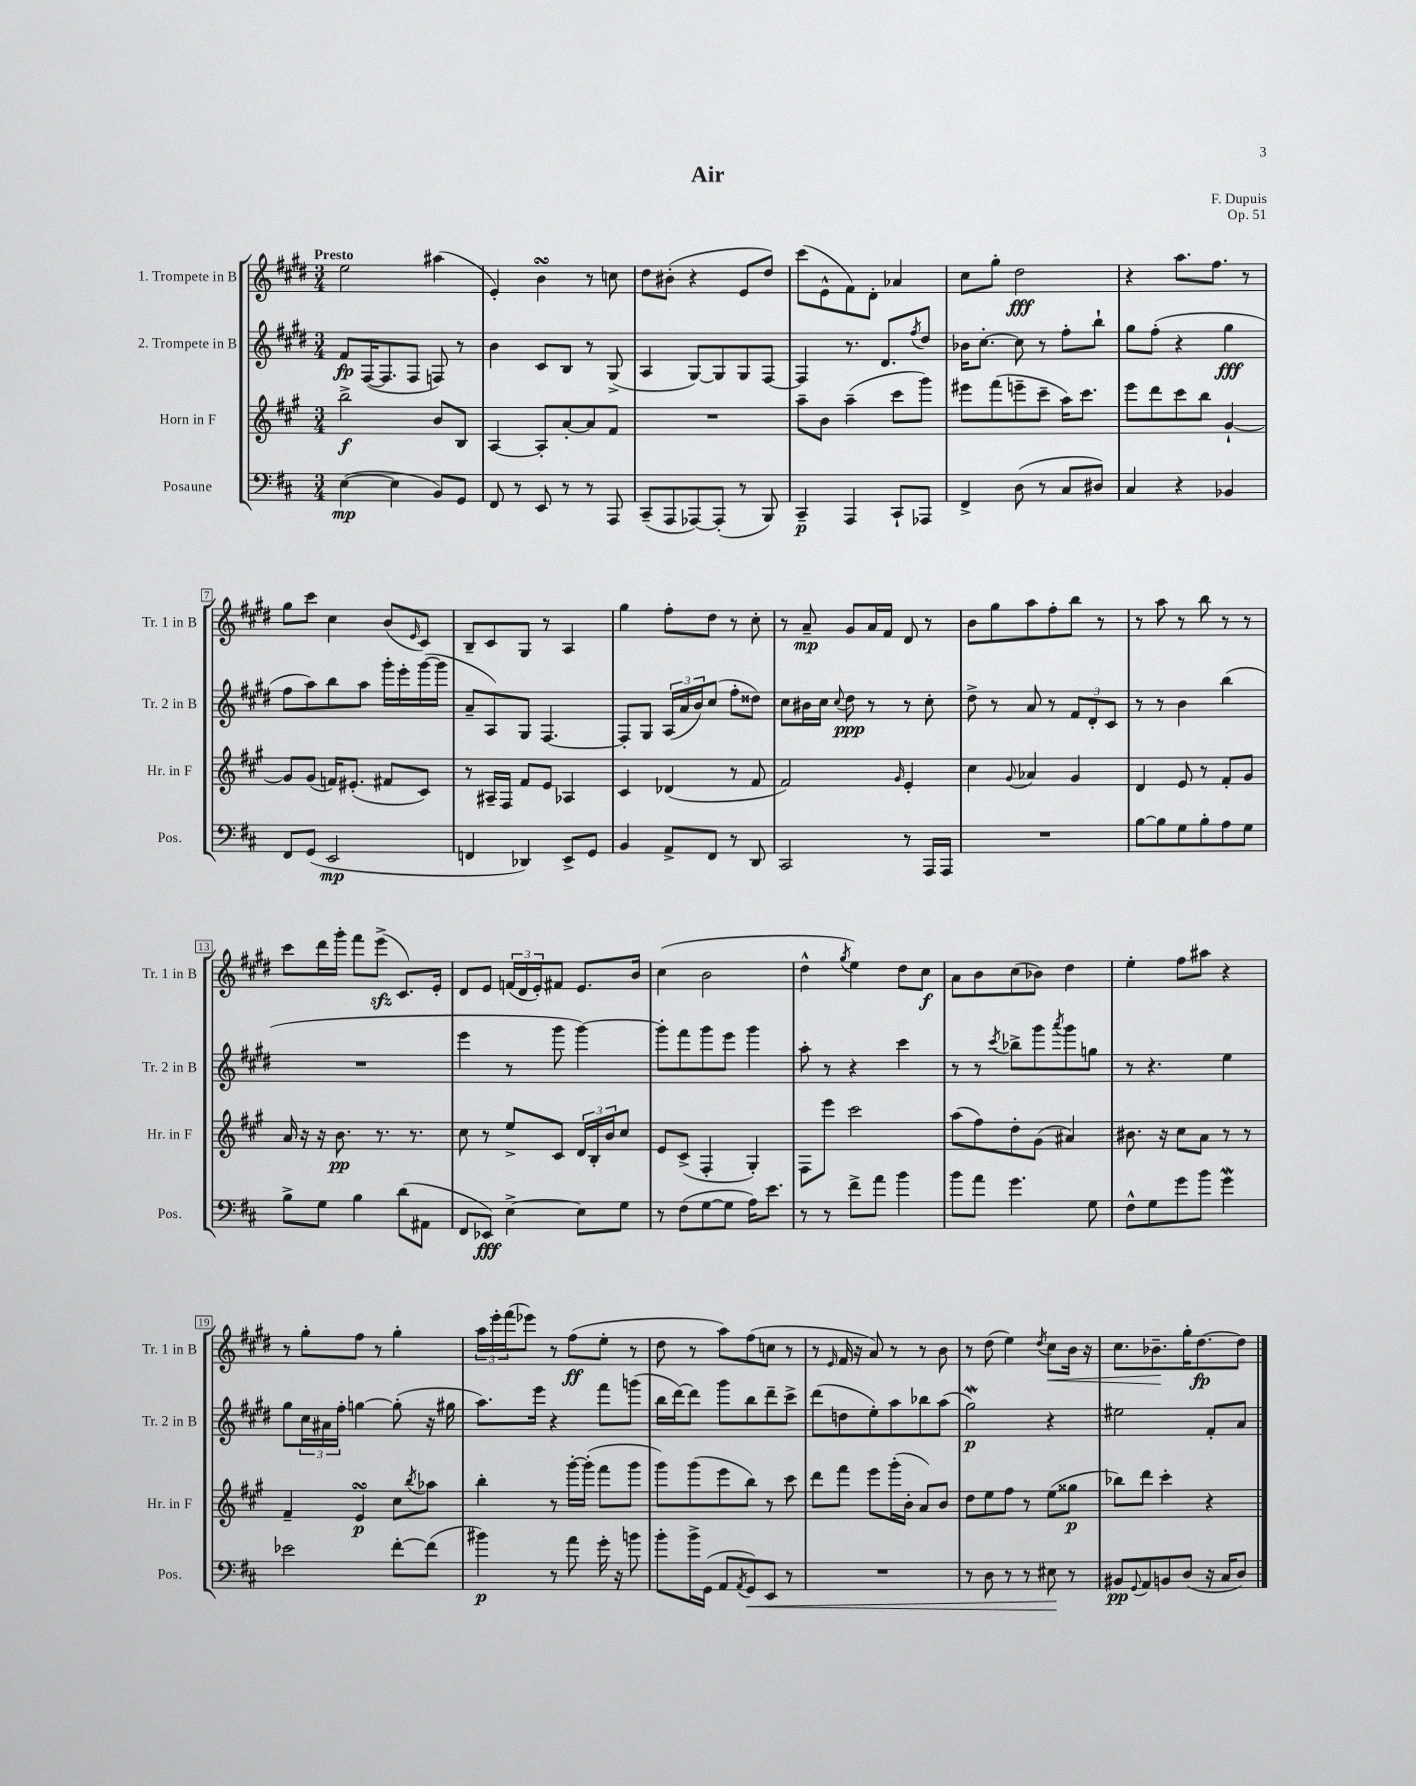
\header { title = "Air" composer = "F. Dupuis" opus = "Op. 51" }
<<
\new StaffGroup <<
\new Staff = "s0" \with { instrumentName = "1. Trompete in B" shortInstrumentName = "Tr. 1 in B" } {
    \clef treble \key e \major \numericTimeSignature \time 3/4 \tempo "Presto"
    e''2 ais''4( |
    e'4-.) b'4\turn r8 c''8 |
    dis''8 bis'8-.( r4 e'8 dis''8) |
    cis'''8( e'8-^ fis'8) dis'8-. aes'4 |
    cis''8 gis''8-. dis''2\fff |
    r4 a''8. fis''8. r8 |
    gis''8 cis'''8 cis''4 b'8( \grace { e'16 } cis'8) |
    b8-- cis'8 gis8 r8 a4 |
    gis''4 fis''8-. dis''8 r8 cis''8-. |
    r8 a'8--\mp gis'8 a'16 fis'16 dis'8 r8 |
    b'8 gis''8 a''8 fis''8-. b''8 r8 |
    r8 a''8 r8 b''8 r8 r8 |
    cis'''8 dis'''16 gis'''16-. fis'''8 e'''8->\sfz( cis'8.) e'16-. |
    dis'8 e'8 \tuplet 3/2 { f'16( dis'16 e'16-.) } fis'8 e'8. b'16 |
    cis''4( b'2 |
    dis''4-^ \acciaccatura { gis''8 } e''4) dis''8 cis''8\f |
    a'8 b'8 cis''8( bes'8) dis''4 |
    e''4-. fis''8 ais''8 r4 |
    r8 gis''8-. fis''8 r8 gis''4-. |
    \tuplet 3/2 { a''16 e'''16-. fis'''16( } ees'''8) r8 fis''8\ff( e''8-. r8 |
    dis''8 r8 a''8) fis''8( c''8 r8 |
    r8 \grace { e'16 } fis'16 r16 a'8) r8 r8 b'8 |
    r8 dis''8( e''4) \acciaccatura { dis''8 } cis''8\< b'16 r16 |
    cis''8. bes'8.--\! gis''16-. dis''8.~\fp dis''8 \bar "|." |
}
\new Staff = "s1" \with { instrumentName = "2. Trompete in B" shortInstrumentName = "Tr. 2 in B" } {
    \clef treble \key e \major \numericTimeSignature \time 3/4
    fis'8\fp fis16~( fis8. fis8 f8) r8 |
    b'4 cis'8 b8 r8 gis8->( |
    a4 gis8~) gis8 gis8 fis8~ |
    fis4 r8. dis'8. \acciaccatura { fis''8 } dis''8 |
    bes'16 cis''8.~-. cis''8 r8 fis''8-. b''8-! |
    gis''8 fis''8-.( r4 gis''4\fff |
    fis''8 a''8) b''8 a''8 gis'''16-. e'''16-. gis'''16~( gis'''16 |
    a'8-- a8) gis8 fis4.~ |
    fis8-. gis8 \tuplet 3/2 { a16( a'16 b'16) } cis''8( fis''8-. disis''8) |
    cis''8 bis'16 cis''16 \appoggiatura { cis''8 } dis''8\ppp r8 r8 cis''8-. |
    dis''8-> r8 a'8 r8 \tuplet 3/2 { fis'8 dis'8-. cis'8 } |
    r8 r8 b'4 b''4( |
    R2. |
    e'''4 r8 gis'''8 gis'''4~) |
    gis'''8-. fis'''8 gis'''8 e'''8 gis'''4 |
    a''8-. r8 r4 cis'''4 |
    r8 r8 \acciaccatura { cis'''8 } bes''8-> gis'''8 \acciaccatura { a'''8 } gis'''8 g''8 |
    r8 r4. e''4 |
    gis''8 \tuplet 3/2 { cis''16 ais'16 fis''16-. } g''4~ g''8-.( r16 gis''16 |
    a''8.) e'''16 r4 fis'''8 g'''8( |
    b''16 dis'''16~) dis'''8 gis'''8 b''8 dis'''8-- cis'''8-> |
    dis'''8( d''8 e''8-.) a''8 bes''8 a''8( |
    gis''2\mordent\p) r4 |
    eis''2 fis'8-. a'8 \bar "|." |
}
\new Staff = "s2" \with { instrumentName = "Horn in F" shortInstrumentName = "Hr. in F" } {
    \clef treble \key a \major \numericTimeSignature \time 3/4
    b''2->\f b'8 b8 |
    a4~ a8-. a'8~-. a'8 fis'8 |
    R2. |
    a''8-- b'8 a''4--( cis'''8 gis'''8) |
    eis'''8 fis'''8( e'''8-- cis'''8-- a''16) cis'''8. |
    e'''8 d'''8 cis'''8 b''8 gis'4~-! |
    gis'8 gis'8( f'16) eis'8.-.( fis'8 cis'8) |
    r8 ais16-- fis16 fis'8 e'8 aes4 |
    cis'4 des'4( r8 fis'8 |
    fis'2) \grace { gis'16 } e'4-. |
    cis''4 \appoggiatura { gis'8 } aes'4 gis'4 |
    d'4 e'8 r8 fis'8-. gis'8 |
    a'16 r16 r16 b'8.\pp r8. r8. |
    cis''8 r8 e''8-> cis'8 \tuplet 3/2 { d'16 b16-. b'16 } cis''8 |
    e'8 cis'8->( fis4-. gis4-.) |
    fis8 e'''8 cis'''2 |
    a''8( fis''8) d''8-. gis'8( ais'4) |
    bis'8. r16 cis''8 a'8 r8 r8 |
    fis'4-- e'4\turn\p cis''8 \acciaccatura { b''8 } aes''8 |
    b''4-. r8 gis'''16~-. gis'''16-.( fis'''8 gis'''8 |
    gis'''8) gis'''8( e'''8 b''8) r8 cis'''8 |
    d'''8 fis'''8 e'''8 gis'''16-.( b'16-. a'8) b'8 |
    d''8 e''8 fis''8 r8 e''8( gisis''8\p |
    bes''8) d'''8 cis'''4-. r4 \bar "|." |
}
\new Staff = "s3" \with { instrumentName = "Posaune" shortInstrumentName = "Pos." } {
    \clef bass \key d \major \numericTimeSignature \time 3/4
    e4~\mp( e4 b,8) g,8 |
    fis,8 r8 e,8 r8 r8 a,,8 |
    cis,8--( a,,8 aes,,8~) aes,,8-.( r8 b,,8) |
    cis,4--\p a,,4 cis,8-! aes,,8 |
    fis,4-> d8( r8 cis8 dis8) |
    cis4 r4 bes,4 |
    fis,8 g,8( e,2\mp |
    f,4 des,4) e,8-> g,8 |
    b,4 a,8-> fis,8 r8 d,8 |
    cis,2 r8 a,,16 a,,16 |
    R2. |
    b8~ b8 g8 b8-. a8 g8 |
    b8-> g8 b4 d'8( ais,8 |
    fis,8 ees,8\fff) e4~-> e8 g8 |
    r8 fis8( g8~ g8 a16) e'8. |
    r8 r8 fis'8-> a'8 b'4 |
    b'8 a'8 g'4. g8 |
    fis8-^ g8 g'8 b'8 g'4\mordent |
    ees'2 fis'8~-. fis'8( |
    bis'4\p) r8 a'8 g'16-. r16 b'8 |
    b'8-. b'16-> g,16( a,8 \acciaccatura { a,8 } g,8\<) e,8 r8 |
    R2. |
    r8 d8 r8 r8 eis8\! r8 |
    bis,8\pp \appoggiatura { g,8 } a,8 b,8 d8( r16 cis16 d8) \bar "|." |
}
>>
>>
\layout { \context { \Score \override BarNumber.stencil = #(make-stencil-boxer 0.1 0.3 ly:text-interface::print) } }
